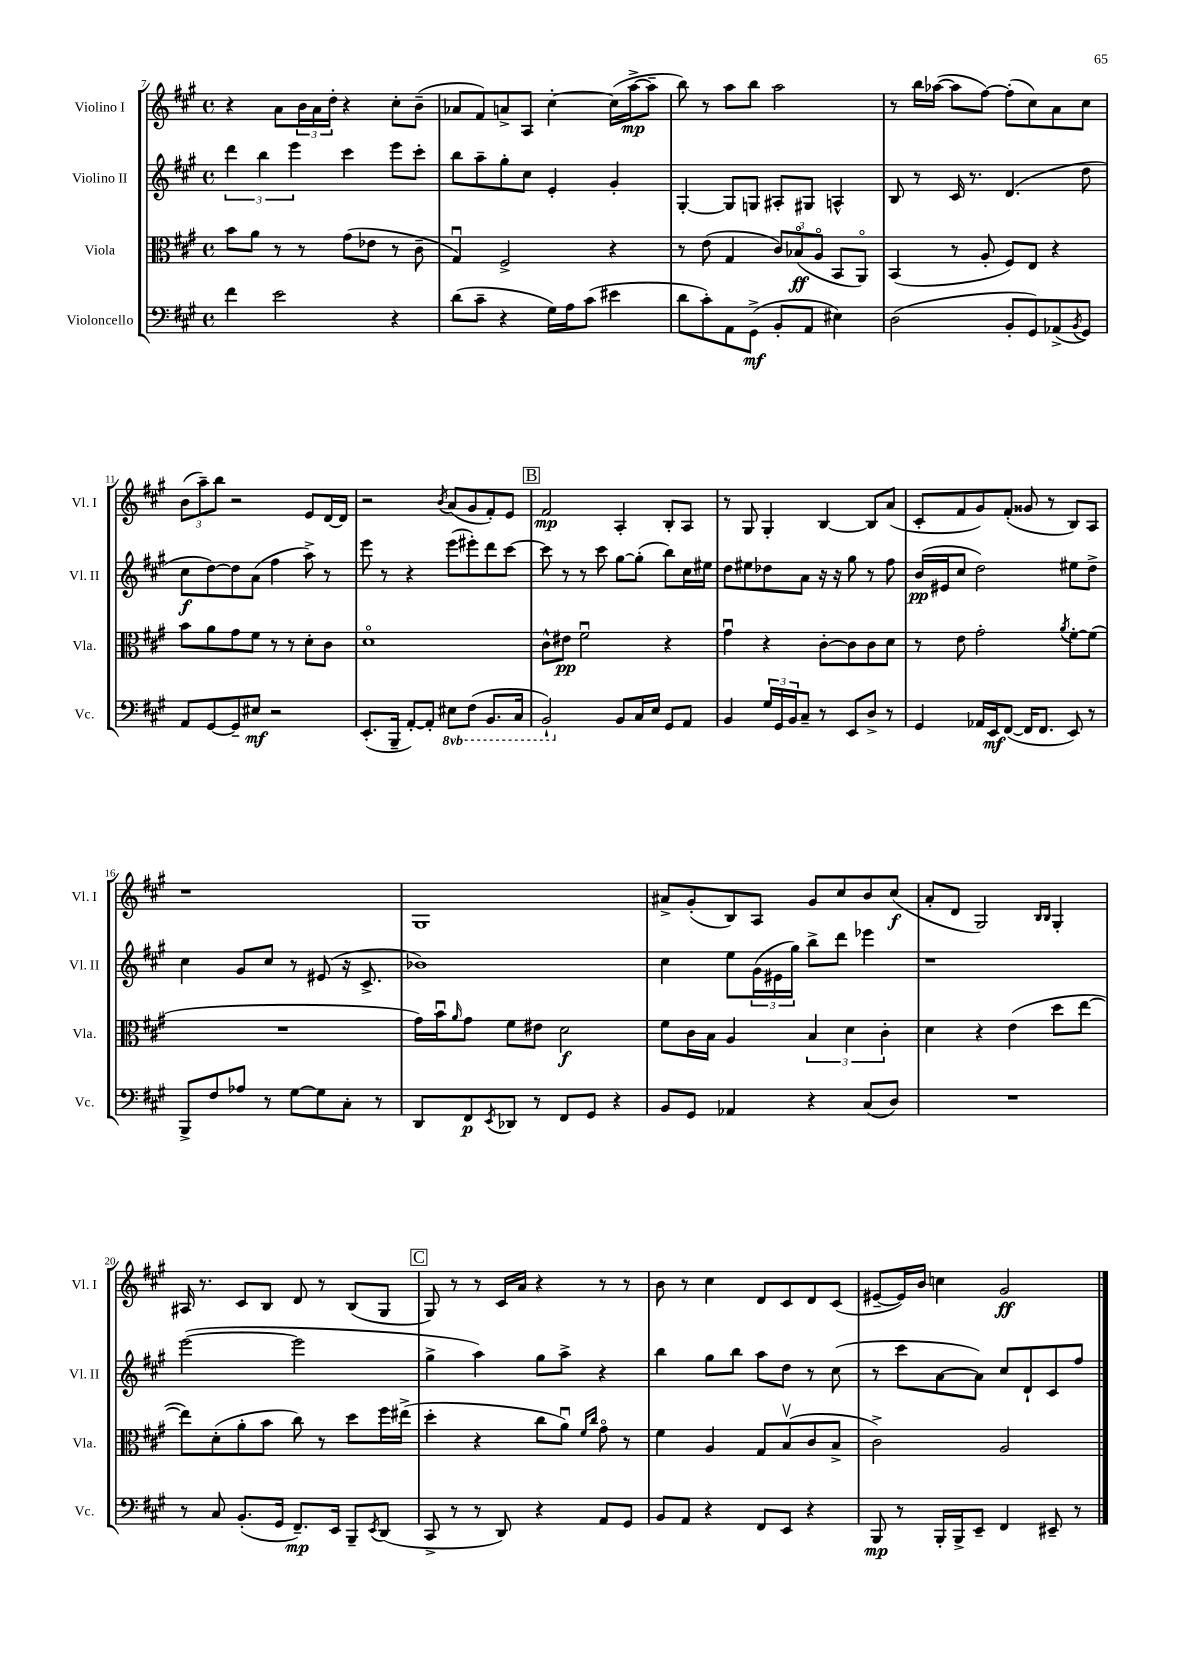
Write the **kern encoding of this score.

**kern	**kern	**kern	**kern
*staff4	*staff3	*staff2	*staff1
*clefF4	*clefC3	*clefG2	*clefG2
*k[f#c#g#]	*k[f#c#g#]	*k[f#c#g#]	*k[f#c#g#]
*M4/4	*M4/4	*M4/4	*M4/4
*met(c)	*met(c)	*met(c)	*met(c)
4f#	8b	6ddd	4r
.	8a	.	.
.	.	6bb	.
2e	8r	.	8a
.	.	6eee	.
.	8r	.	24b
.	.	.	24a
.	.	.	24dd'
.	(8g#	4ccc#	4r
.	8e-	.	.
4r	8r	8eee	8cc#'
.	8c#~	8ccc#'	(8b~
=	=	=	=
(8d	4G#u)	8bb	8a-
8c#~	.	8aa~	8f#)
4r	2F#^	8gg#'	8a^
.	.	8cc#	8A
16G#)	.	4e'	[4cc#'
16A	.	.	.
(8c#	.	.	.
4e#	4r	4g#'	(16cc#]
.	.	.	[16aa^
.	.	.	8aa~]
=	=	=	=
8d	8r	[4G#'	8bb)
8c#')	(8e	.	8r
8AA	4G#	8G#]	8aa
(8GG#^	.	8G	8bb
8BB'	12c#)	8A#'	2aa
.	(12B-o	.	.
8AA	.	8G#	.
.	12Ao	.	.
4E#)	8BB	4A^^	.
.	8AAo)	.	.
=	=	=	=
(2D	(4BB	8B	8r
.	.	8r	16bb
.	.	.	([16aa-
.	8r	16c#	8aa-]
.	.	8.r	.
.	8A'	.	[8ff#)
8BB'	8F#)	(4.d	(8ff#']
8GG#)	8E	.	8cc#)
(8AA-^	4r	.	8a
8qBB	.	.	.
8GG#)	.	8dd	8cc#
=	=	=	=
8AA	8b	8cc#	(12b
.	.	.	12aa~)
[8GG#	8a	[8dd)	.
.	.	.	12bb
8GG#~]	8g#	8dd]	2r
8E#	8f#	(8a	.
2r	8r	4ff#	.
.	8r	.	.
.	8d'	8aa^)	8e
.	8c#	8r	[16d
.	.	.	16d]
=	=	=	=
(8.EE'	1do	8eee	2r
.	.	8r	.
16BBB~	.	.	.
[8AA')	.	4r	.
8AA']	.	.	.
.	.	.	8qb
8EE#	.	(8eee	(8a
(8FF#	.	8eee#')	8g#
8.BBB	.	8ddd	8f#')
.	.	[8ccc#	8e
16CC#	.	.	.
=	=	=	=
2BBB`)	8c#^^	8ccc#]	2f#
.	8e#	8r	.
.	2f#u	8r	.
.	.	8ccc#	.
8BB	.	[8gg#	4A'
16C#	.	(8gg#']	.
16E	.	.	.
8GG#	4r	8bb)	8B'
8AA	.	16cc#	8A
.	.	16ee#	.
=	=	=	=
4BB	4g#u	8dd	8r
.	.	8ee#	8G#
24G#	4r	8dd-	4G#'
24GG#	.	.	.
24BB	.	.	.
8C#~	.	8a	.
8r	[8c#'	16r	[4B
.	.	16r	.
8EE	8c#]	8gg#	.
8D^	8c#	8r	8B]
8r	8d	8ff#	(8a
=	=	=	=
4GG#	8r	(16b	8c#'
.	.	16e#	.
.	8e	8cc#	8f#
16AA-	2g#'	2dd)	8g#)
16EE	.	.	.
([8FF#	.	.	(8f#'
16FF#]	.	.	8g##
8.FF#	.	.	.
.	.	.	8r
.	8qa	.	.
8EE)	[8f#'	8ee#	8B)
8r	(8f#]	8dd^	8A
=	=	=	=
8BBB^	1r	4cc#	1r
8F#	.	.	.
8A-	.	8g#	.
8r	.	8cc#	.
[8G#	.	8r	.
8G#]	.	(8e#	.
8C#'	.	16r	.
.	.	8.c#^	.
8r	.	.	.
=	=	=	=
8DD	16g#)	1b-)	1G#
.	16bu	.	.
.	16qqa	.	.
8FF#	8g#	.	.
8qEE	.	.	.
8DD-	8f#	.	.
8r	8e#	.	.
8FF#	2d	.	.
8GG#	.	.	.
4r	.	.	.
=	=	=	=
8BB	8f#	4cc#	8a#^
8GG#	16c#	.	(8g#'
.	16B	.	.
4AA-	4A	8ee	8B)
.	.	(24g#	8A
.	.	24e#	.
.	.	24gg#)	.
4r	6B	8bb^	8g#
.	.	8ddd	8cc#
.	6d	.	.
(8C#	.	4eee-	8b
.	6c#'	.	.
8D)	.	.	(8cc#
=	=	=	=
1r	4d	1r	8a'
.	.	.	8d
.	4r	.	2G#)
.	(4e	.	.
.	.	.	16qqB
.	.	.	16qqB
.	8dd	.	4G#'
.	[8ee	.	.
=	=	=	=
8r	8ee])	([2eee	16A#
.	.	.	8.r
8C#	(8d'	.	.
(8.BB'	8a'	.	8c#
.	8b	.	8B
16GG#	.	.	.
8.FF#~)	8cc#)	2eee]	8d
.	8r	.	8r
16EE	.	.	.
8BBB~	8dd	.	(8B
8qEE	.	.	.
(8DD	16ff#	.	8G#
.	(16ee#^	.	.
=	=	=	=
8CC#^	4dd'	4gg#^	8G#)
8r	.	.	8r
8r	4r	4aa)	8r
8DD)	.	.	16c#
.	.	.	16a
4r	8cc#	8gg#	4r
.	8au)	8aa^	.
.	16qqf#	.	.
.	16qqcc#	.	.
8AA	8g#o	4r	8r
8GG#	8r	.	8r
=	=	=	=
8BB	4f#	4bb	8b
8AA	.	.	8r
4r	4A	8gg#	4cc#
.	.	8bb	.
8FF#	8G#	8aa	8d
8EE	(8Bv	8dd	8c#
4r	8c#	8r	8d
.	8B^	(8cc#	(8c#
=	=	=	=
8BBB	2c#^)	8r	[8e#~
8r	.	8ccc#	16e#])
.	.	.	16b
16BBB'	.	[8a	4cc
16BBB^	.	.	.
8EE~	.	8a])	.
4FF#	2A	8cc#	2g#
.	.	8d`	.
8EE#~	.	8c#	.
8r	.	8ff#	.
==	==	==	==
*-	*-	*-	*-
